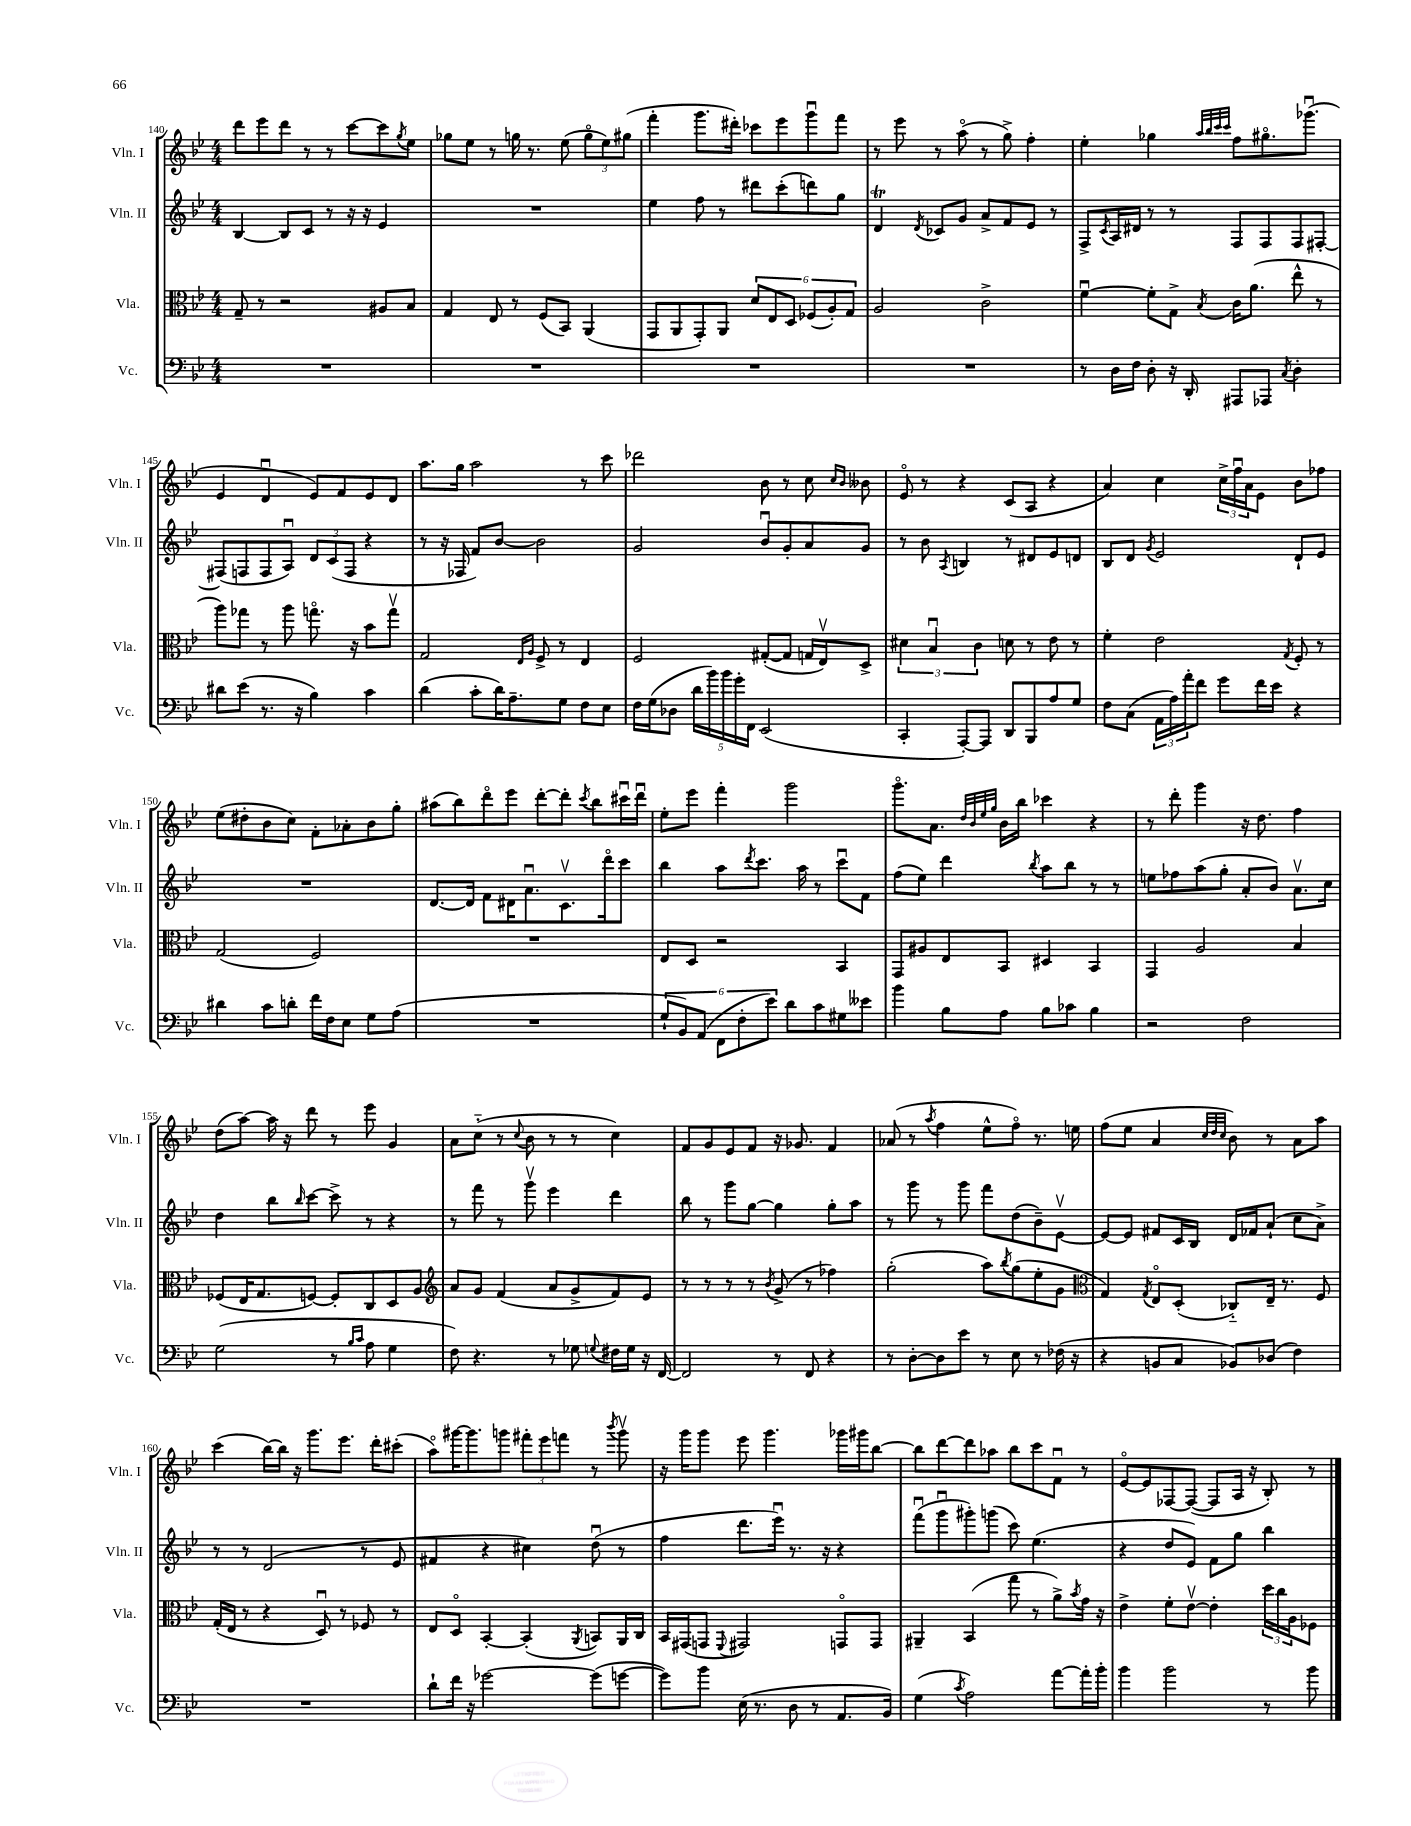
<<
\new StaffGroup <<
\new Staff = "s0" \with { instrumentName = "Vln. I" shortInstrumentName = "Vln. I" } {
    \clef treble \key bes \major \numericTimeSignature \time 4/4
    d'''8 ees'''8 d'''8 r8 r8 c'''8~ c'''8 \acciaccatura { g''8 } ees''8 |
    ges''8 ees''8 r8 g''16 r8. ees''8( \tuplet 3/2 { g''8\flageolet ees''8) gis''8( } |
    f'''4-. g'''8. dis'''16-.) ces'''8 ees'''8 g'''8\downbow f'''8 |
    r8 ees'''8 r8 a''8\flageolet( r8 g''8->) f''4-. |
    ees''4-. ges''4 \grace { a''32 bes''32 c'''32 c'''32 } f''8 gis''8.\flageolet ges'''8.\downbow( |
    ees'4 d'4\downbow ees'8) f'8 ees'8 d'8 |
    a''8. g''16 a''2 r8 c'''8 |
    des'''2 bes'8 r8 c''8 \grace { c''16 bes'16 } beses'8 |
    ees'8\flageolet r8 r4 c'8( a8 r4 |
    a'4) c''4 \tuplet 3/2 { c''16-> f''16\downbow a'16 } ees'8 bes'8 fes''8 |
    ees''8( dis''8-. bes'8 c''8) f'8-. aes'8-. bes'8 g''8-. |
    ais''8( bes''8) d'''8\flageolet ees'''8 d'''8~-. d'''8-. \acciaccatura { c'''8 } bes''8 cis'''16\downbow d'''16\downbow |
    ees''8-. ees'''8 f'''4-. g'''2 |
    g'''8.\flageolet a'8. \grace { d''32 bes'32 ees''32 g''32 } bes'16 bes''16 ces'''4 r4 |
    r8 d'''8-. g'''4 r16 d''8. f''4 |
    d''8( a''8~) a''16 r16 d'''8 r8 ees'''8 g'4 |
    a'8 c''8-_( r8 \appoggiatura { c''8 } bes'8 r8 r8 c''4) |
    f'8 g'8 ees'8 f'8 r16 ges'8. f'4 |
    aes'8( r8 \acciaccatura { a''8 } f''4 ees''8-^ f''8\flageolet) r8. e''16 |
    f''8( ees''8 a'4 \grace { c''32 d''32 c''32 } bes'8) r8 a'8 a''8 |
    c'''4( bes''16~) bes''16 r16 g'''8. ees'''8. d'''16-. cis'''8-.( |
    a''8\flageolet) gis'''16~ gis'''8. g'''8 \tuplet 3/2 { fis'''8-. ees'''8 f'''8 } r8 \acciaccatura { bes'''8 } g'''8\upbow |
    r16 g'''16 g'''8 ees'''8 g'''4. ges'''16 gis'''16 bes''8~ |
    bes''8 d'''8~ d'''8 aes''8 bes''8 c'''8 f'8\downbow r8 |
    ees'8~\flageolet ees'8 fes8~ fes8~( fes8 a16 r16 bes8-.) r8 \bar "|." |
}
\new Staff = "s1" \with { instrumentName = "Vln. II" shortInstrumentName = "Vln. II" } {
    \clef treble \key bes \major \numericTimeSignature \time 4/4
    bes4~ bes8 c'8 r8 r16 r16 ees'4 |
    R1 |
    ees''4 f''8 r8 dis'''8 c'''8-.( d'''8) g''8 |
    d'4\trill \acciaccatura { d'8 } ces'8 g'8 a'8-> f'8 ees'8 r8 |
    f8-> \acciaccatura { c'8 } a16 dis'16 r8 r8 f8 f8 f8 fis8~-. |
    fis8( f8 f8 a8\downbow) \tuplet 3/2 { d'8 c'8( f8 } r4 |
    r8 r16 fes16 f'8) bes'8~ bes'2 |
    g'2 bes'8\downbow g'8-. a'8 g'8 |
    r8 bes'8 \acciaccatura { a8 } b4 r8 dis'8 ees'8 d'8 |
    bes8 d'8 \acciaccatura { g'8 } ees'2 d'8-! ees'8 |
    R1 |
    d'8.~ d'16 f'8 dis'16 a'8.\downbow c'8.\upbow d'''16\flageolet c'''8 |
    bes''4 a''8 \acciaccatura { d'''8 } c'''8. a''16 r8 c'''8\downbow f'8 |
    f''8( ees''8) d'''4 \acciaccatura { bes''8 } a''8 bes''8 r8 r8 |
    e''8 fes''8 a''8( g''8-. a'8-. bes'8) a'8.\upbow c''16 |
    d''4 bes''8 \grace { bes''16 } c'''8~ c'''8-> r8 r4 |
    r8 f'''8 r8 g'''8\upbow ees'''4 d'''4 |
    bes''8 r8 g'''8 g''8~ g''4 g''8-. a''8 |
    r8 g'''8 r8 g'''8 f'''8 d''8( bes'8--) ees'8~\upbow |
    ees'8~ ees'8 fis'8 c'16 bes16 d'16 fes'16 a'8-!( c''8 a'8->) |
    r8 r8 d'2( r8 ees'8 |
    fis'4 r4 cis''4) d''8\downbow( r8 |
    f''4 d'''8. ees'''16\downbow) r8. r16 r4 |
    f'''8\downbow( g'''8\downbow gis'''8-.) g'''8( c'''8) ees''4.( |
    r4 d''8 ees'8) f'8 g''8 bes''4 \bar "|." |
}
\new Staff = "s2" \with { instrumentName = "Vla." shortInstrumentName = "Vla." } {
    \clef alto \key bes \major \numericTimeSignature \time 4/4
    g8-- r8 r2 ais8 bes8 |
    g4 ees8 r8 f8( bes,8) a,4( |
    g,8 a,8 g,8-.) a,8 \tuplet 6/4 { d'8 ees8 d8 fes8( a8-.) g8 } |
    a2 c'2-> |
    f'4~\downbow f'8-. g8-> \acciaccatura { bes8 } c'16 a'8.( ees''8-^ r8 |
    a''8) ges''8 r8 a''8 g''8.\flageolet r16 bes'8 g''8\upbow |
    g2 \grace { ees16 a16 } f8-> r8 ees4 |
    f2 gis8~-.( gis8 g16 ees16\upbow) d8-> |
    \tuplet 3/2 { dis'4 bes4\downbow c'4 } d'8 r8 ees'8 r8 |
    f'4-. ees'2 \acciaccatura { g8 } f8-. r8 |
    g2( f2) |
    R1 |
    ees8 d8 r2 bes,4 |
    g,8 ais8 ees8 bes,8 dis4 bes,4 |
    g,4 a2 bes4 |
    fes8( ees16 g8. f8~) f8-. c8 d8 a8 |
    \clef treble a'8 g'8 f'4( a'8 g'8-> f'8) ees'8 |
    r8 r8 r8 r8 \acciaccatura { bes'8 } g'8->( r8 fes''4) |
    g''2-.( a''8) \acciaccatura { bes''8 } g''8( ees''8-. g'8 |
    \clef alto g4) \acciaccatura { g8 } ees8\flageolet d8-.( ces8-_) ees16-- r8. f8 |
    g16-.( ees16 r8 r4 d8\downbow) r8 fes8 r8 |
    ees8 d8\flageolet bes,4~-. bes,4-.( \acciaccatura { a,8 } b,8) a,16 c16 |
    bes,16 gis,16( g,8 \appoggiatura { f,8 } gis,2) g,8\flageolet g,8 |
    ais,4-- bes,4( g''8 r8 a'8->) \acciaccatura { bes'8 } g'16 r16 |
    ees'4-> f'8-. ees'8~\upbow ees'4-. \tuplet 3/2 { d''16 c''16 a16 } fes8 \bar "|." |
}
\new Staff = "s3" \with { instrumentName = "Vc." shortInstrumentName = "Vc." } {
    \clef bass \key bes \major \numericTimeSignature \time 4/4
    R1 |
    R1 |
    R1 |
    R1 |
    r8 d16 f16 d8-. r16 d,16-. ais,,8 aes,,8 \acciaccatura { c8 } d4-. |
    dis'8 ees'8( r8. r16 bes4) c'4 |
    d'4( c'8-. d'16) a8.-- g8 f8 ees8 |
    f16 g16( des8 \tuplet 5/4 { d'16 bes'16) bes'16 g'16-. f,16 } ees,2( |
    c,4-. a,,8~-.) a,,8 d,8 bes,,8 a8 g8 |
    f8 c8( \tuplet 3/2 { a,16 a16) a'16-. } f'8 g'8 f'16 ees'16 r4 |
    dis'4 c'8 d'8-. f'16 f16 ees8 g8 a8( |
    R1 |
    \tuplet 6/4 { g8-! bes,8) a,8( f,8 f8-. ees'8) } d'8 c'8 gis8 eeses'8 |
    bes'4 bes8 a8 bes8 ces'8 bes4 |
    r2 f2 |
    g2( r8 \grace { bes16 c'16 } a8 g4 |
    f8) r4. r8 ges8 \appoggiatura { g8 } fis16 g16 r16 f,16~ |
    f,2 r8 f,8 r4 |
    r8 d8~-. d8 ees'8 r8 ees8 r8 fes16( r16 |
    r4 b,8 c8 bes,8) des8( f4) |
    R1 |
    d'8-! f'16 r16 ges'2~ ges'8( g'8~ |
    g'8) bes'8 ees16( r8. d8 r8 a,8. bes,16) |
    g4( \acciaccatura { c'8 } a2) a'8~ a'16-. bes'16-. |
    bes'4 bes'2 r8 bes'8 \bar "|." |
}
>>
>>
\layout { \context { \Score currentBarNumber = #140 } }
